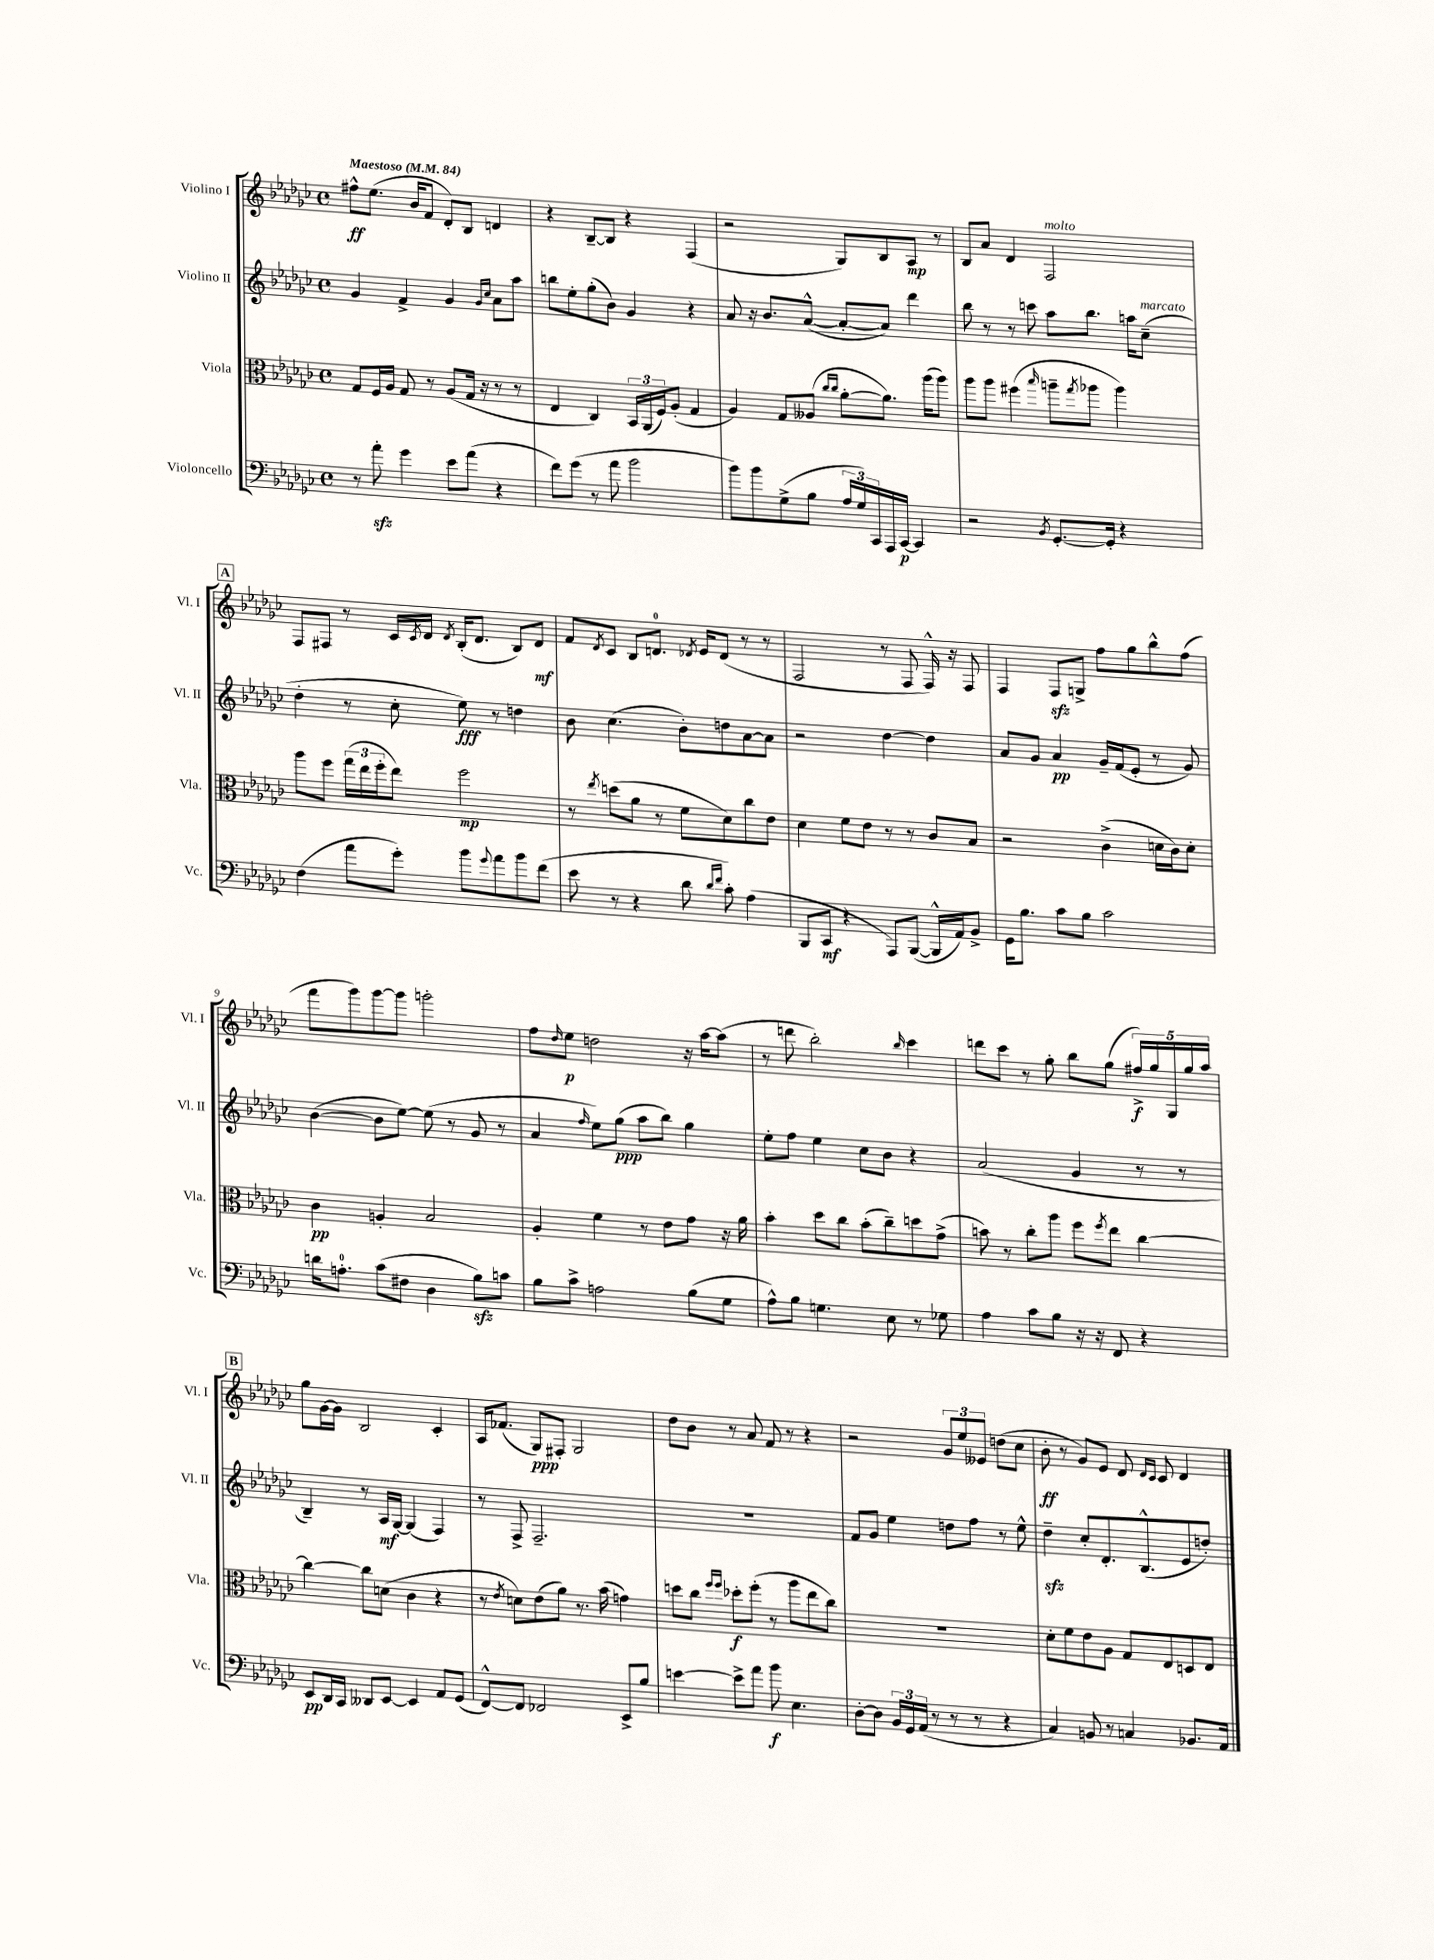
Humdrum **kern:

**kern	**kern	**kern	**kern
*staff4	*staff3	*staff2	*staff1
*clefF4	*clefC3	*clefG2	*clefG2
*k[b-e-a-d-g-c-]	*k[b-e-a-d-g-c-]	*k[b-e-a-d-g-c-]	*k[b-e-a-d-g-c-]
*M4/4	*M4/4	*M4/4	*M4/4
*met(c)	*met(c)	*met(c)	*met(c)
*MM84	*MM84	*MM84	*MM84
8r	8G-/L	4g-/	8ff#^^\L
8a-'\	16F/L	.	(8.ee-\J
.	16A-/JJ	.	.
4g-\	8G-/	4f^/	.
.	.	.	16b-/LK
.	8r	.	8f/J
8e-\L	(8A-/L	4g-/	8d-'/L)
(8a-\J	16G-/Jk	.	8B-/J
.	16r	.	.
.	.	16qqg-/LL	.
.	.	16qqcc-/JJ	.
4r	8r	8a-\L	4d/
.	8r	8aa-\J	.
=	=	=	=
8f\L)	4E-/	8bb\L	4r
(8g-\J	.	8ee-'\	.
8r	4C-/)	(8gg-'\	[8B-~/L
8a-\	.	8b-\J)	8B-/]J
2b-\	24BB-/LL	4g-/	4r
.	(24AA-/	.	.
.	24F/J)	.	.
.	(8A-'/J	.	.
.	4G-/	4r	(4F/
=	=	=	=
8b-\L)	4A-/)	8a-/	2r
8b-\	.	16r	.
.	.	8.b-/L	.
(8G-^\	8G-/L	.	.
8B-\J	(8A--/J	([8a-^^/J	.
.	16qqcc-/LL	.	.
.	16qqcc-/JJ	.	.
24A-/LL	[8a-'\L	8a-'/_L	8G-/L)
24G-/)	.	.	.
24CC-/	.	.	.
16AAA-/	8.a-\]J)	8a-/]J)	8B-/
[16CC-/JJ	.	.	.
4CC-/]	.	4ddd-\	8A-/J
.	(16aa-\LK	.	.
.	8aa-\J)	.	8r
=	=	=	=
2r	8aa-\L	8bb-\	8B-/L
.	8aa-\J	8r	8a-/J
.	(4ff#\	8r	4d-/
.	.	8ccc\	.
8qBB-/	16qqbb-/	.	.
[8.GG-'/L	8aa~\L	8aa-\L	2F/
.	8qgg-/	.	.
.	8aa-\J	8.bb-\J	.
16GG-'/]Jk	.	.	.
4r	4aa-\)	.	.
.	.	16aa\LK	.
.	.	(8cc-~\J	.
=	=	=	=
(4F\	8aa-\L	4dd-'\	8F/L
.	8ff\J	.	8F#/J
8a-\L	(24gg-\LL	8r	8r
.	24ee-\	.	.
.	24ff'\J	.	.
8g-'\J)	8ee-\J)	8cc-'\	16c-/LL
.	.	.	8qc-/
.	.	.	16d-/JJ
.	.	.	8qd-/
8b-\L	2ff\	8ee-\)	(16B-'/LK
.	.	.	8.d-/J
8qqg-/	.	.	.
8a-\	.	8r	.
8b-\	.	4dd\	8B-/L)
(8f\J	.	.	8d-/J
=	=	=	=
8e-\	8r	8b-\	8f/L
.	8qee-/	.	8qd-/
8r	(8dd\L	(4.cc-\	8c-/J
4r	8a-\J	.	8B-/L
.	8r	.	8.d/J
8d-\	8f\L	8b-'\L)	.
.	.	.	8qd-/
.	.	.	16e-/LK
16qqd-/LL	.	.	.
16qqf/JJ	.	.	.
8c-'\)	8d-\)	8dd\	(8d-/J
(4A-\	8cc-\	[8a-\	8r
.	8e-\J	8a-\]J	8r
=	=	=	=
8BBB-/L	4d-\	2r	2F/
8CC-/J	.	.	.
4r	8f\L	.	.
.	8e-\J	.	.
8AAA-/L)	8r	[4dd-\	8r
([8BBB-/J	8r	.	8F/
16BBB-^^/]LL	8c-/L	4dd-\]	16F^^/)
16AA-/J)	.	.	16r
8BB-^/J	8B-/J	.	8F/
=	=	=	=
16GG-\LK	2r	8a-/L	4F/
8.B-\J	.	.	.
.	.	8g-/J	.
8c-\L	.	4a-/	8F/L
8B-\J	.	.	8G^/J
2c-\	(4c-^\	16g-~/LL	8ff\L
.	.	(16f/J	.
.	.	8e-'/J	8gg-\
.	16d\LL	8r	8bb-^^\
.	16c-\J)	.	.
.	8d'\J	8g-/)	(8ff\J
=	=	=	=
16d\LK	4c-\	([4b-\	8fff\L
8.A'\J	.	.	.
.	.	.	8ggg-\)
(8c-\L	4A'/	8b-\]L	[8ggg-\
8F#\J	.	[8ee-\J)	8ggg-\]J
4D-\	2B-/	(8ee-\]	2ggg'\
.	.	8r	.
8B-\L)	.	8g-/	.
8c\J	.	8r	.
=	=	=	=
8B-\L	4A-'/	4a-/	8ff\L
.	.	.	16qqdd-/
8c-^\J	.	.	8ee-\J
.	.	16qqff/	.
2A\	4f\	8ee-\L)	2dd\
.	.	(8gg-\J	.
.	8r	8aa-\L	.
.	8e-\L	8bb-\J)	.
(8B-\L	8g-\J	4gg-\	16r
.	.	.	[16aa-\LK
8G-\J	16r	.	(8aa-\]J
.	16a-\	.	.
=	=	=	=
8A-^^\L)	4b-'\	8ee-'\L	8r
8B-\J	.	8ff\J	8ddd\
4.G\	8dd-\L	4ee-\	2bb-'\)
.	8cc-\J	.	.
.	(8b-'\L	8cc-\L	.
8E-\	8cc-~\)	8b-\J	.
.	.	.	16qqbb-/
8r	8dd\	4r	4ccc-\
8G-\	(8g-^\J	.	.
=	=	=	=
4A-\	8b\)	(2a-/	8ddd\L
.	8r	.	8ccc-\J
8c-\L	8cc-'\L	.	8r
8B-\J	8aa-\J	.	8gg-'\
16r	8ff\L	4g-/	8bb-\L
16r	.	.	.
.	8qff/	.	.
8FF/	8ee-\J	.	(8gg-\J
4r	[4cc-\	8r	20ff#^/LL)
.	.	.	20gg-/
.	.	.	20G-/
.	.	8r	.
.	.	.	20gg-/
.	.	.	20aa-/JJ
=	=	=	=
8EE-/L	4cc-\_	4B-~/)	8gg-\L
16DD-/L	.	.	[16g-\L
16CC-/JJ	.	.	16g-\]JJ
8DD--/L	8cc-\]L	8r	2B-/
[8EE-/J	(8d\J	16A-/LL	.
.	.	[16G-/JJ	.
4EE-/]	4c-\	(4G-/]	.
8AA-/L	4r	4F/)	4c-'/
(8GG-/J	.	.	.
=	=	=	=
[8FF^^/L)	8r	8r	16A-/LK
.	.	.	(8.f-/J
.	8qe-/	.	.
8FF/]J	8d\L)	8F^/	.
2FF-/	(8e-\	2.F~/	8G-/L)
.	8a-\J)	.	8F#'/J
.	8.r	.	2G-/
.	(16b-\	.	.
8EE-^/L	4g\)	.	.
8B-/J	.	.	.
=	=	=	=
[4e\	8dd\L	1r	8dd-\L
.	8cc-\J	.	8b-\J
.	16qqff/LL	.	.
.	16qqff/JJ	.	.
8e^\]L	8dd-'\L	.	8r
8a-\J	(8ff'\J	.	8a-/
8b-\	8r	.	8f/
4.E-\	8aa-\L	.	8r
.	8ee-\	.	4r
.	8cc-\J)	.	.
=	=	=	=
[8D-'\L	1r	8f/L	2r
8D-\]J	.	8g-/J	.
24BB-/LL	.	4ee-\	.
24GG-/	.	.	.
(24AA-/JJ	.	.	.
8r	.	.	.
8r	.	8dd\L	12g-/L
.	.	.	12ee-/
8r	.	8ff\J	.
.	.	.	12e--/J
4r	.	8r	(8dd\L
.	.	8ee-^^\	8cc-\J
=	=	=	=
4C-/)	8d-'\L	4dd-~\	8b-'\
.	8f\	.	8r
8BB/	8e-\	8cc-'/L	8g-/L)
8r	8A-\J	8.d-'/	8e-/J
4C/	8G-/L	.	8d-/
.	.	(8.B-^^/	.
.	.	.	16qqd-/LL
.	.	.	16qqc-/JJ
.	8E-/	.	8c-/
8.BB-/L	8D/	8e-/	4d-/
.	8E-/J	8dd'/J)	.
16AA-/Jk	.	.	.
==	==	==	==
*-	*-	*-	*-
